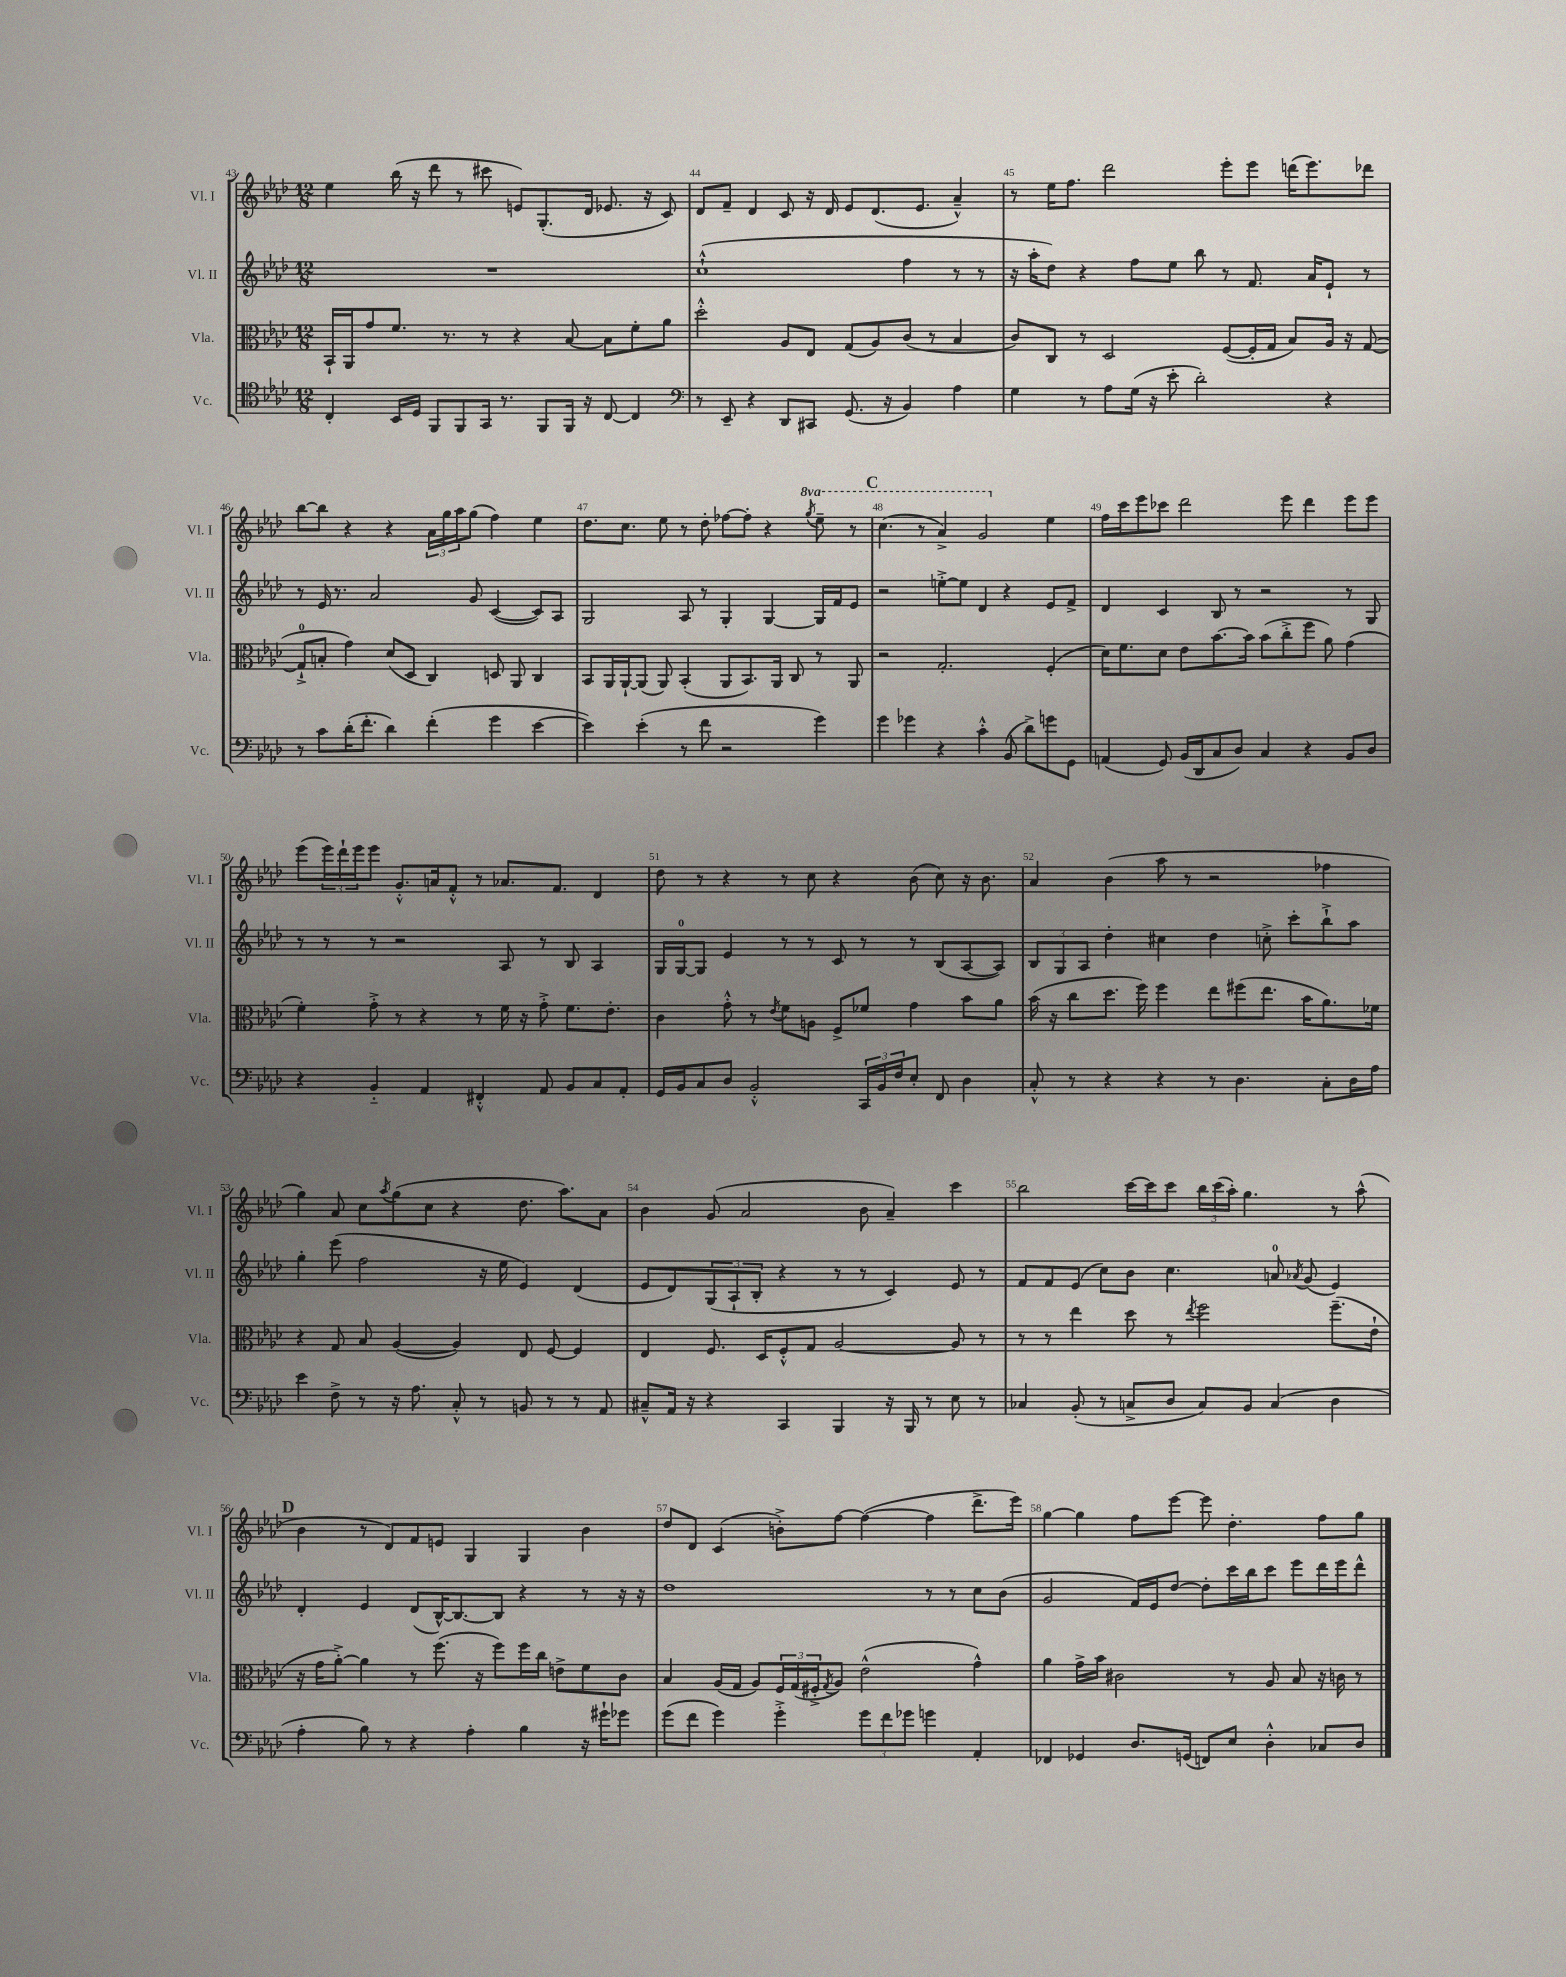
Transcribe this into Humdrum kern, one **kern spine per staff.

**kern	**kern	**kern	**kern
*staff4	*staff3	*staff2	*staff1
*clefC4	*clefC3	*clefG2	*clefG2
*k[b-e-a-d-]	*k[b-e-a-d-]	*k[b-e-a-d-]	*k[b-e-a-d-]
*M12/8	*M12/8	*M12/8	*M12/8
4C'	16BB-`	1.r	4ee-
.	16AA-	.	.
.	8g	.	.
16BB-	8.f	.	(16bb-
16D-	.	.	16r
8FF	.	.	8ddd-
.	8.r	.	.
8FF	.	.	8r
16GG	8r	.	8ccc#
8.r	.	.	.
.	4r	.	8e)
8FF	.	.	(8.G'
16FF	[8B-	.	.
16r	.	.	16d-
[8C	8B-]	.	8.e-
4C]	8f'	.	.
.	.	.	16r
.	8a-	.	8c)
=	=	=	=
*clefF4	*	*	*
8r	2dd-'^^	(1cc`^^	8d-
8EE-~	.	.	8f~
4r	.	.	4d-
8DD-	8A-	.	8c
8CC#	8E-	.	16r
.	.	.	16d-
(8.GG	(8G	.	8e-
.	8A-)	.	(8.d-
16r	.	.	.
4BB-)	(8c	4ff	.
.	.	.	8.e-
.	8r	.	.
4A-	4B-	8r	4a-~^^)
.	.	8r	.
=	=	=	=
4G	8c)	16r	8r
.	.	16aa-'	.
.	8C	8dd-)	16ee-
.	.	.	8.ff
8r	8r	4r	.
8A-	2D-	.	2ddd-
(16G	.	8ff	.
16r	.	.	.
8e-'	.	8ee-	.
2d-')	.	8bb-	.
.	([8F	8r	8eee-'
.	16F']	8.f	8eee-
.	16G	.	.
.	8B-)	.	(16ddd
.	.	16a-	8.eee-)
4r	16A-	8e-`	.
.	16r	.	.
.	([8G	8r	8ddd-
=	=	=	=
8r	8G`^]	8r	[8bb-
8c	8B'	16e-	8bb-]
.	.	8.r	.
(16d-'	4g)	.	4r
8.f'	.	.	.
.	.	2a-	.
4d-)	(8d-	.	4r
.	8D-	.	.
(4f'	4C)	.	24a-
.	.	.	24gg
.	.	.	24aa-
.	.	8g	(8gg
4g	8D	([4c	4ff)
.	8AA-	.	.
[4e-	4C	8c])	4ee-
.	.	8A-	.
=	=	=	=
4e-])	8BB-	2G	8.dd-
.	16AA-	.	.
.	[16AA-`	.	8.cc
(4e-'	(8AA-]	.	.
.	8AA-)	.	8ee-
8r	(4BB-'	8A-	8r
8f	.	8r	8dd-'
2r	8AA-	4G'	[8ff-
.	8.BB-)	.	8ff-']
.	.	[4G	4r
.	16AA-	.	.
.	8C	.	.
.	.	.	8qggg
4g)	8r	16G]	8eee-~
.	.	16f	.
.	8AA-	8e-	8r
=	=	=	=
4g	2r	2r	(4.ccc
4g-	.	.	.
.	.	.	8r
4r	2.G'	[8ee'^	4aa-^)
.	.	8ee]	.
4c'^^	.	4d-	2gg
(8BB-	.	4r	.
8d-^)	.	.	.
8g	(4F'	8e-	4ee-
8GG	.	8f^	.
=	=	=	=
(4AA	16d-)	4d-	16ff
.	8.f	.	16ccc
.	.	.	8eee-
8GG)	8d-	4c	8ccc-
(16BB-	8e-	.	2ddd-
16DD-	.	.	.
8C	[8.b-	8B-	.
8D-)	.	8r	.
.	16b-]	.	.
4C	(8b-	2r	.
.	8cc'^	.	8eee-
4r	8ff	.	4ddd-
.	8a-)	.	.
8BB-	(4g	8r	8eee-
8D-	.	8G	8eee-
=	=	=	=
4r	4f')	8r	(8eee-
.	.	8r	24eee-)
.	.	.	24ddd-`
.	.	.	24eee-
4BB-'~	8g'^	8r	8eee-
.	8r	2r	8.g'^^
4AA-	4r	.	.
.	.	.	16a
.	.	.	8f'^^
4FF#'^^	8r	.	8r
.	16f	8A-	8.a-
.	16r	.	.
8AA-	8g'^	8r	.
.	.	.	8.f
8BB-	8.f	8B-	.
8C	.	4A-	4d-
.	8.e-'	.	.
8AA-'	.	.	.
=	=	=	=
16GG	4c	16G	8dd-
16BB-	.	[16G	.
8C	.	8G]	8r
8D-	8g'^^	4e-	4r
2BB-'^^	8r	.	.
.	8qe-	.	.
.	8f	8r	8r
.	8A	8r	8cc
.	8F^	8c	4r
24CC	8f-	8r	.
24BB-	.	.	.
24F	.	.	.
8E-'	4g	8r	(8b-
8FF	.	(8B-	8cc)
4D-	8b-	[8A-	16r
.	.	.	8.b-
.	8a-	8A-])	.
=	=	=	=
8C'^^	(16b-	12B-	4a-
.	16r	.	.
.	.	12G	.
8r	8cc	.	.
.	.	12A-	.
4r	8.dd-	4dd-'	(4b-
.	16ff)	.	.
4r	4ff	4cc#	8aa-
.	.	.	8r
8r	8ee-	4dd-	2r
4.D-	(8ff#	.	.
.	8.ee-	8cc'^	.
.	.	8ccc'	.
.	16b-	.	.
8C'	8.a-)	8bb-`^	4ff-
16D-	.	8aa-	.
16A-	16f-	.	.
=	=	=	=
4e-	4r	4gg'	4gg)
8F^	8G	(8eee-	8a-
8r	8B-	2ff	8cc
.	.	.	8qaa-
16r	([4A-	.	(8gg
8.A-	.	.	.
.	.	.	8cc
8C'^^	4A-])	.	4r
8r	.	16r	.
.	.	16ee-	.
8BB	8E-	4e-)	8.dd-
8r	[8F	.	.
.	.	.	8.aa-)
8r	4F]	(4d-	.
8AA-	.	.	8a-
=	=	=	=
8C#~^^	4E-	8e-	4b-
16AA-	.	8d-)	.
16r	.	.	.
4r	8.F	(12G	(8g
.	.	12A-`	.
.	.	.	2a-
.	.	12B-'	.
.	16D-	.	.
4CC	8F'^^	4r	.
.	8G	.	.
4BBB-	[2A-	8r	.
.	.	8r	8b-
16r	.	4c)	4a-~)
16BBB-	.	.	.
8r	.	.	.
8E-	8A-]	8e-	4ccc
8r	8r	8r	.
=	=	=	=
4C-	8r	8f	2bb-
.	8r	8f	.
(8BB-'	4ee-	(8e-	.
8r	.	8cc)	.
8C^	8dd-	8b-	[16ccc
.	.	.	16ccc]
8D-	8r	4.cc	8ccc
.	8qee-	.	.
8C)	2ff	.	24bb-
.	.	.	(24ccc
.	.	.	24aa-')
8BB-	.	.	4.gg
(4C	.	8a	.
.	.	8qa-	.
.	.	(8g	.
4D-	(8.ff~	4e-)	8r
.	.	.	(8aa-^^
.	16e-`	.	.
=	=	=	=
4A-'	16r	4d-'	4b-
.	16g	.	.
.	[8a-'^)	.	.
8B-)	4a-]	4e-	8r
8r	.	.	8d-)
4r	8r	(8d-	8f
.	(8.ff	[16B-^^)	8e
.	.	8.B-_	.
4A-'	.	.	4G
.	16r	.	.
.	8ff)	8B-]	.
4B-	16ff	4r	4G
.	16cc	.	.
.	8e^	.	.
16r	8f	8r	4b-
16g#`	.	.	.
8g-	8c	16r	.
.	.	16r	.
=	=	=	=
(8g	4B-	1dd-	8dd-
8f	.	.	8d-
4g)	(16A-	.	(4c
.	16G	.	.
.	8A-)	.	.
4g'^	24F	.	8b'^)
.	(24G	.	.
.	24F#'^	.	.
.	8qG	.	.
.	8A-)	.	[8ff
12g	(2e-^^	.	(4ff_
12f	.	.	.
12g-	.	.	.
4g	.	8r	4ff]
.	.	8r	.
4AA-'	4g^^)	8cc	8.ddd-^
.	.	(8b-	.
.	.	.	16eee-)
=	=	=	=
4FF-	4a-	2g	[4gg
4GG-	16g^	.	4gg]
.	16b-	.	.
.	2c#	.	.
8.D-	.	16f)	8ff
.	.	16e-	.
.	.	[8dd-	[8eee-
(16GG	.	.	.
8FF)	.	8dd-']	8eee-]
8E-	8r	16ccc	4.dd-'
.	.	16bb-	.
4D-'^^	8A-	8ccc	.
.	8B-	8eee-	.
8C-	16r	16ddd-	8ff
.	16c	16eee-	.
8D-	8r	8ddd-^^	8gg
==	==	==	==
*-	*-	*-	*-
